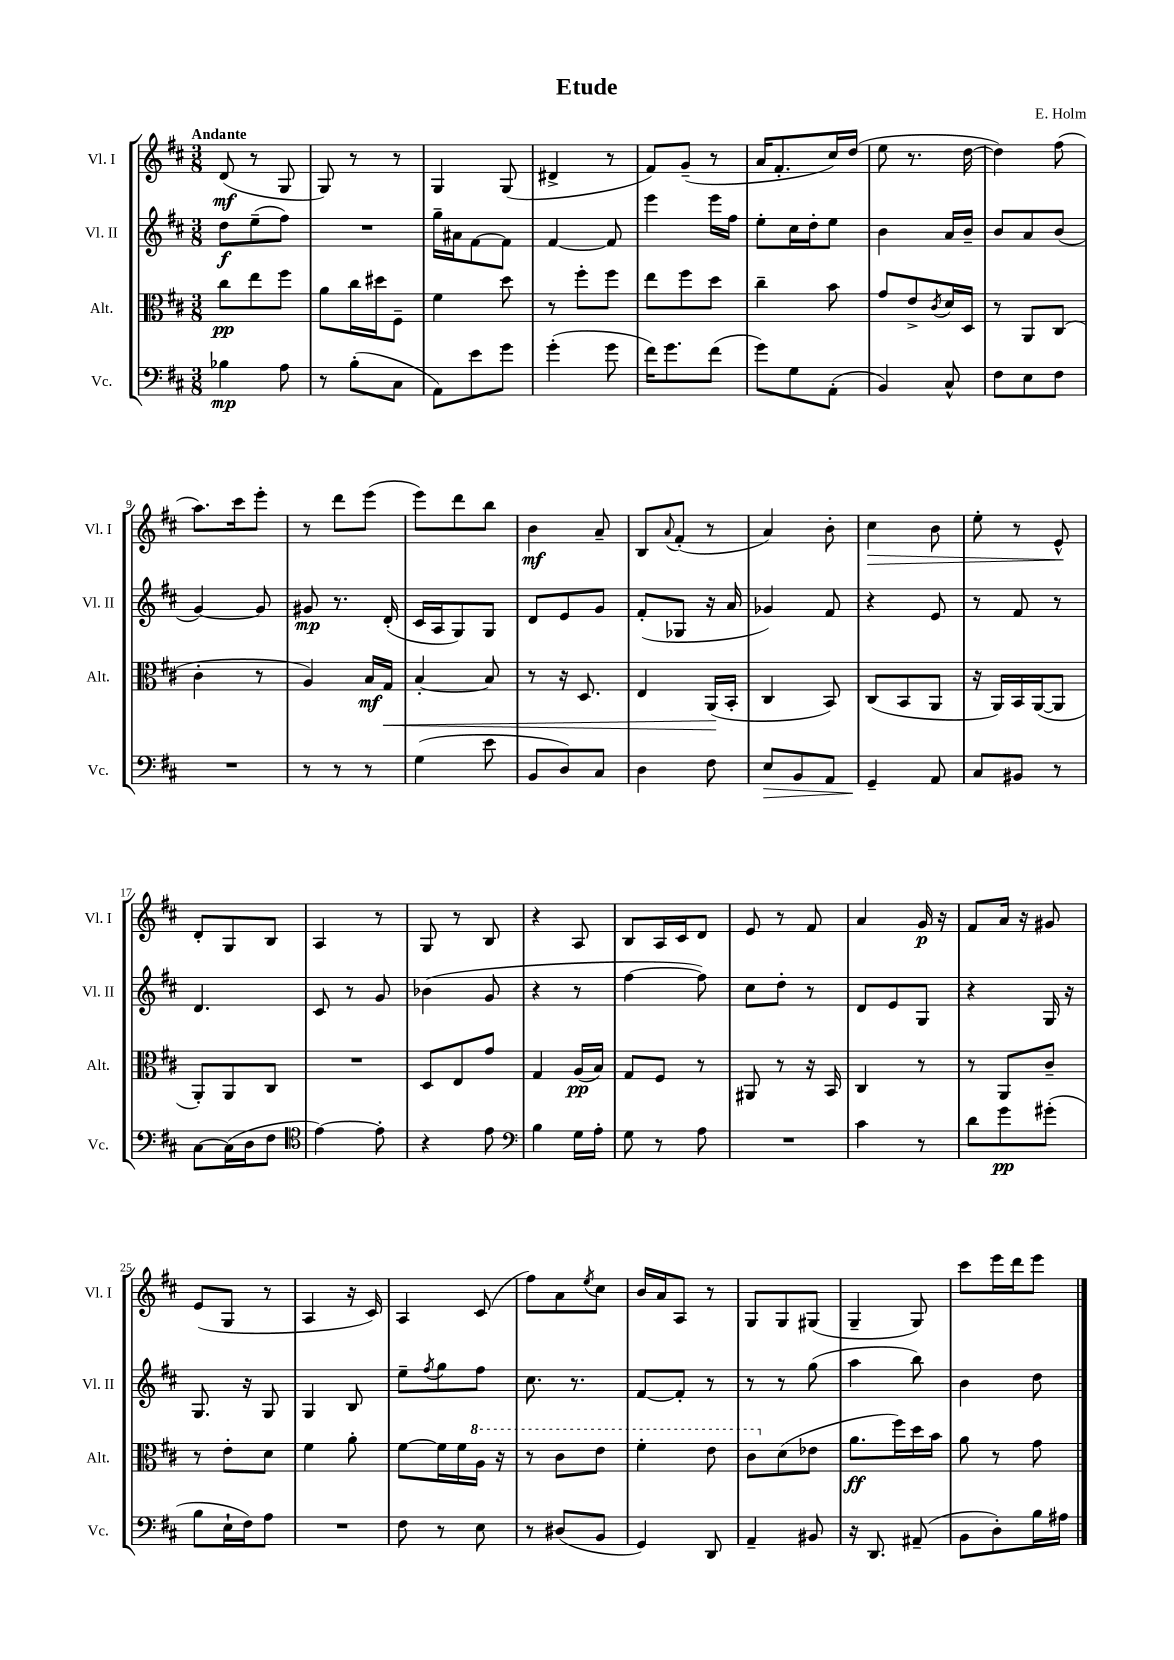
\header { title = "Etude" composer = "E. Holm" }
<<
\new StaffGroup <<
\new Staff = "s0" \with { instrumentName = "Vl. I" shortInstrumentName = "Vl. I" } {
    \clef treble \key d \major \numericTimeSignature \time 3/8 \tempo "Andante"
    d'8\mf( r8 g8 |
    g8) r8 r8 |
    g4 g8( |
    dis'4-> r8 |
    fis'8) g'8--( r8 |
    a'16 fis'8.-. cis''16) d''16( |
    e''8 r8. d''16~ |
    d''4) fis''8( |
    a''8.) cis'''16 e'''8-. |
    r8 d'''8 e'''8( |
    e'''8) d'''8 b''8 |
    b'4\mf a'8-- |
    b8 \appoggiatura { a'8 } fis'8-.( r8 |
    a'4) b'8-. |
    cis''4\> b'8 |
    e''8-. r8 e'8-^\! |
    d'8-. g8 b8 |
    a4 r8 |
    g8 r8 b8 |
    r4 a8 |
    b8 a16 cis'16 d'8 |
    e'8 r8 fis'8 |
    a'4 g'16\p r16 |
    fis'8 a'16 r16 gis'8 |
    e'8( g8 r8 |
    a4 r16 cis'16) |
    a4 cis'8( |
    fis''8) a'8 \acciaccatura { e''8 } cis''8 |
    b'16 a'16 a8 r8 |
    g8 g8 gis8( |
    g4-- g8) |
    cis'''8 e'''16 d'''16 e'''8 \bar "|." |
}
\new Staff = "s1" \with { instrumentName = "Vl. II" shortInstrumentName = "Vl. II" } {
    \clef treble \key d \major \numericTimeSignature \time 3/8
    d''8\f e''8--( fis''8) |
    R4. |
    g''16-- ais'16 fis'8~ fis'8 |
    fis'4~ fis'8 |
    e'''4 e'''16 fis''16 |
    e''8-. cis''16 d''16-. e''8 |
    b'4 a'16 b'16-- |
    b'8 a'8 b'8( |
    g'4~) g'8 |
    gis'8\mp r8. d'16-.( |
    cis'16 a16 g8) g8 |
    d'8 e'8 g'8 |
    fis'8-.( ges8 r16 a'16 |
    ges'4) fis'8 |
    r4 e'8 |
    r8 fis'8 r8 |
    d'4. |
    cis'8 r8 g'8 |
    bes'4( g'8 |
    r4 r8 |
    fis''4~ fis''8) |
    cis''8 d''8-. r8 |
    d'8 e'8 g8 |
    r4 g16 r16 |
    g8. r16 g8 |
    g4 b8 |
    e''8-- \acciaccatura { fis''8 } g''8 fis''8 |
    cis''8. r8. |
    fis'8~ fis'8-. r8 |
    r8 r8 g''8( |
    a''4 b''8) |
    b'4 d''8 \bar "|." |
}
\new Staff = "s2" \with { instrumentName = "Alt." shortInstrumentName = "Alt." } {
    \clef alto \key d \major \numericTimeSignature \time 3/8
    cis''8\pp e''8 fis''8 |
    a'8 cis''16 dis''16 fis8-- |
    fis'4 d''8 |
    r8 fis''8-. fis''8 |
    e''8 fis''8 d''8 |
    cis''4-- b'8 |
    g'8 e'8-> \acciaccatura { cis'8 } d'16 d16 |
    r8 a,8 cis8( |
    cis'4-. r8 |
    a4) b16\mf g16\< |
    b4~-. b8 |
    r8 r16 d8. |
    e4 a,16\!( b,16-. |
    cis4 b,8) |
    cis8( b,8 a,8 |
    r16 a,16) b,16 a,16~( a,8 |
    a,8-.) a,8 cis8 |
    R4. |
    d8 e8 g'8 |
    g4 a16\pp( b16) |
    g8 fis8 r8 |
    ais,8 r8 r16 b,16 |
    cis4 r8 |
    r8 a,8 cis'8-- |
    r8 e'8-. d'8 |
    fis'4 a'8-. |
    fis'8~ fis'16 fis'16 \ottava #1 a'16 r16 |
    r8 cis''8 e''8 |
    fis''4-. e''8 |
    cis''8 \ottava #0 d'8( ees'8 |
    a'8.\ff fis''16) d''16 b'16 |
    a'8 r8 g'8 \bar "|." |
}
\new Staff = "s3" \with { instrumentName = "Vc." shortInstrumentName = "Vc." } {
    \clef bass \key d \major \numericTimeSignature \time 3/8
    bes4\mp a8 |
    r8 b8-.( cis8 |
    a,8) e'8 g'8 |
    g'4-.( g'8 |
    fis'16) g'8. fis'8( |
    g'8) g8 a,8-.( |
    b,4) cis8-^ |
    fis8 e8 fis8 |
    R4. |
    r8 r8 r8 |
    g4( e'8 |
    b,8 d8) cis8 |
    d4 fis8 |
    e8\> b,8 a,8 |
    g,4--\! a,8 |
    cis8 bis,8 r8 |
    cis8~ cis16( d16 fis8 |
    \clef tenor e'4~) e'8-. |
    r4 e'8 |
    \clef bass b4 g16 a16-. |
    g8 r8 a8 |
    R4. |
    cis'4 r8 |
    d'8 g'8\pp gis'8-.( |
    b8 e16-! fis16) a8 |
    R4. |
    fis8 r8 e8 |
    r8 dis8( b,8 |
    g,4) d,8 |
    a,4-- bis,8 |
    r16 d,8. ais,8--( |
    b,8 d8-.) b16 ais16 \bar "|." |
}
>>
>>
